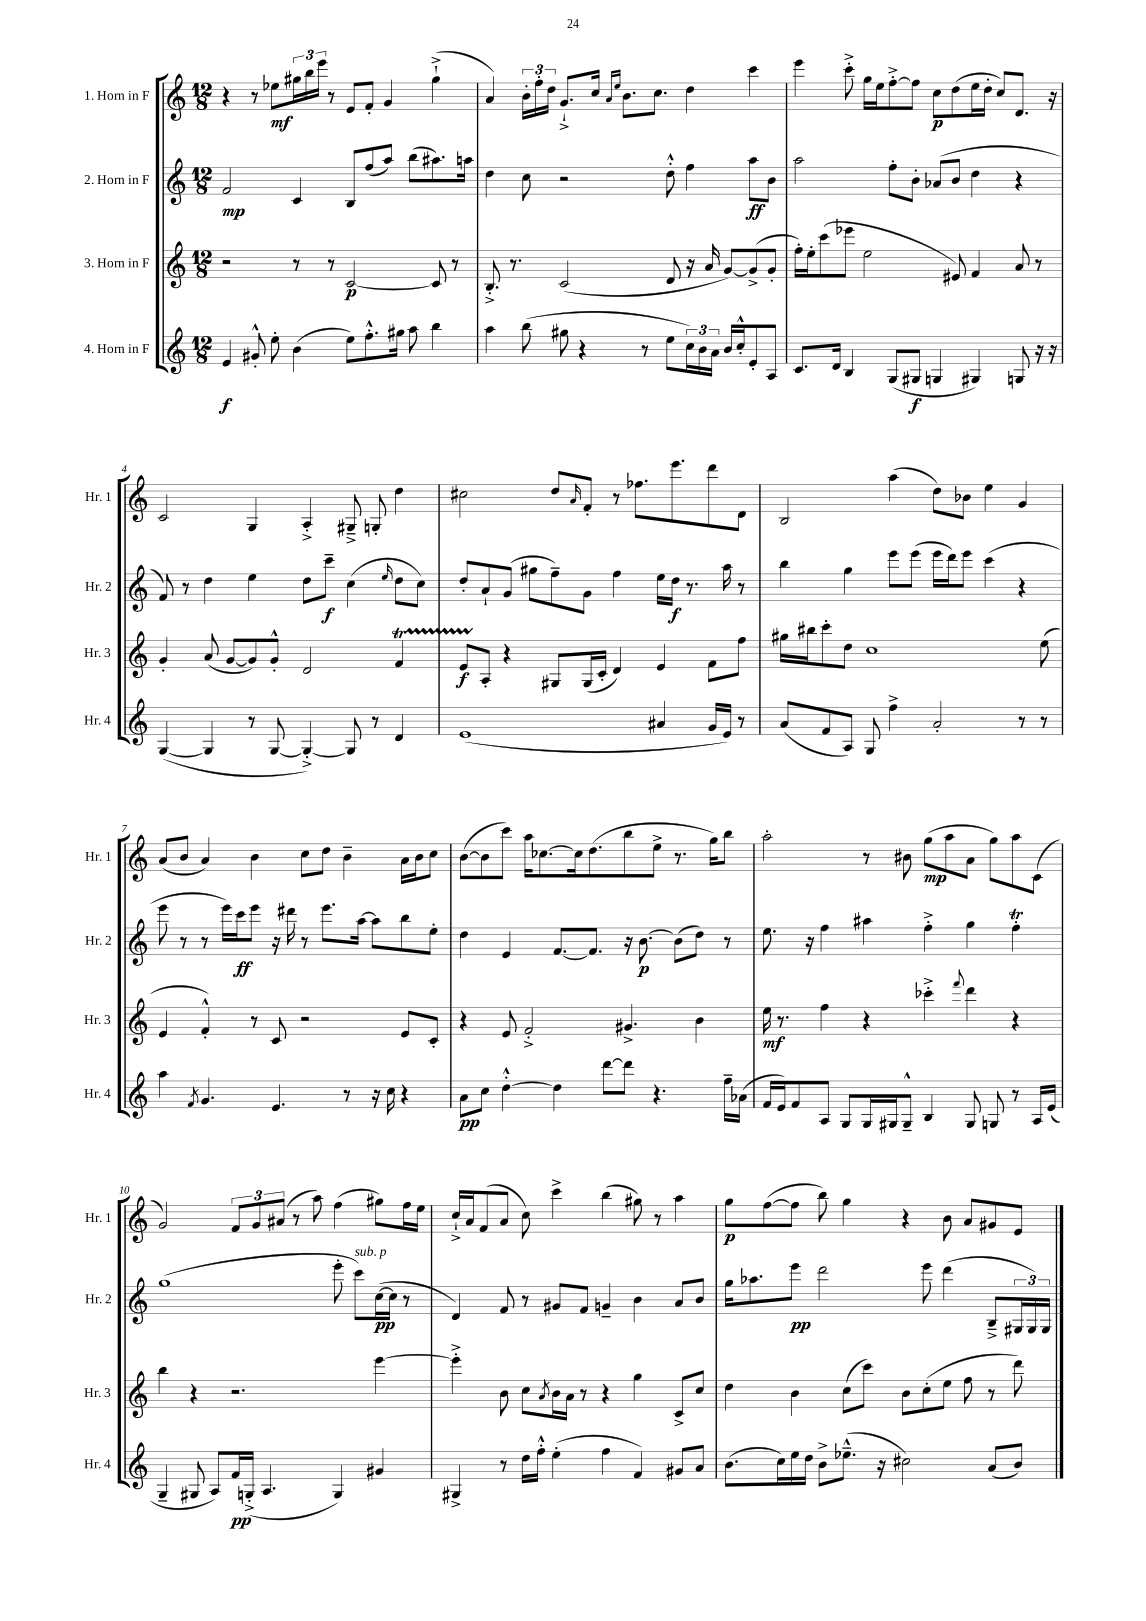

**kern	**kern	**kern	**kern
*staff4	*staff3	*staff2	*staff1
*clefG2	*clefG2	*clefG2	*clefG2
*k[]	*k[]	*k[]	*k[]
*M12/8	*M12/8	*M12/8	*M12/8
4e	2r	2f	4r
8g#'^^	.	.	8r
8ee'	.	.	8ee-
(4b	8r	4c	24gg#
.	.	.	24bb
.	.	.	24eee
.	8r	.	8r
8ee)	[2c	8B	8e
8.ff'^^	.	(8ff	8f'
.	.	8aa)	4g
16gg#	.	.	.
8aa	.	(8bb	.
4bb	8c]	8.aa#)	(4gg#`^
.	8r	.	.
.	.	16aa	.
=	=	=	=
4aa	8.B'^	4dd	4a)
.	8.r	.	.
(8bb	.	8cc	24b'
.	.	.	24ff'
.	.	.	24dd
8gg#	(2c	2r	8.g`^
4r	.	.	.
.	.	.	16cc
.	.	.	16qqa
.	.	.	16qqee
.	.	.	8.b
8r	.	.	.
.	.	.	8.cc
8ee	8d	8dd'^^	.
24cc)	16r	4ff	4dd
24b	.	.	.
.	16a	.	.
24a	.	.	.
16b	[8g)	.	.
16cc'^^	.	.	.
8e'	(8g^]	8aa	4ccc
8A	8g'	8b	.
=	=	=	=
8.c	16ff')	2aa	4eee
.	16ee'	.	.
.	(8ccc	.	.
16d	.	.	.
4B	8eee-	.	8ccc'^
.	2ee	.	16gg
.	.	.	16ee
(8G	.	8ff'	[8ff'^
8G#	.	8b'	8ff]
4G	.	(8a-	8cc
.	8e#)	8b	(8dd
4G#)	4f	4dd	16ee
.	.	.	16dd'
.	.	.	8cc)
8G	8a	4r	8.d
16r	8r	.	.
16r	.	.	16r
=	=	=	=
([4G	4g'	8f)	2c
.	.	8r	.
4G]	(8a	4dd	.
.	[8g	.	.
8r	8g])	4ee	4G
[8G	8g'^^	.	.
4G'^_)	2d	8dd	4A'^
.	.	8ccc~	.
8G]	.	(4cc	8G#~^
8r	.	.	8G'
.	.	16qqee	.
4d	4f	8dd	4dd
.	.	8cc)	.
=	=	=	=
(1e	8e	8dd'	2cc#
.	8A'	8a`	.
.	4r	(8g	.
.	.	8gg#	.
.	8G#	8ff~)	8dd
.	.	.	16qqa
.	(16G#	8g	8f'
.	16c'	.	.
.	4d)	4ff	8r
.	.	.	8.ff-
4a#	4e	16ee	.
.	.	16dd	8.eee
.	.	8.r	.
16g	8f	.	8ddd
16e)	.	16aa	.
8r	8ff	8r	8d
=	=	=	=
(8a	16gg#	4bb	2B
.	16bb#	.	.
8f	8ccc'	.	.
8A)	8dd	4gg	.
8G	1cc	.	.
4ff^	.	8eee	(4aa
.	.	(8eee	.
2a'	.	16eee	8dd)
.	.	16ddd)	.
.	.	8eee	8b-
.	.	(4ccc	4ee
8r	.	4r	4g
8r	(8ee	.	.
=	=	=	=
4aa	4e	8eee	(8a
.	.	8r	8b
8qf	.	.	.
4.g	4f'^^)	8r	4a)
.	.	16eee)	.
.	.	16ccc	.
.	8r	8eee	4b
4.e	8c	16r	.
.	.	16ddd#	.
.	2r	8r	8cc
.	.	8.eee	8dd
8r	.	.	4b~
.	.	[16aa	.
16r	.	8aa]	.
16cc	.	.	.
4r	8e	8bb	16a
.	.	.	16b
.	8c'	8ee'	8cc
=	=	=	=
8a	4r	4dd	([8b
8cc	.	.	8b]
[4dd'^^	8e	4e	8ccc)
.	2f'^	.	16aa
.	.	.	[8.cc-
4dd]	.	[8.f	.
.	.	.	16cc-]
.	.	8.f]	(8.dd
[8ddd	.	.	.
8ddd]	4.g#^	16r	8bb
.	.	[8.b	.
4.r	.	.	8ee^
.	.	(8b]	8.r
.	4b	8dd)	.
.	.	.	16gg)
16ff~	.	8r	8bb
(16a-	.	.	.
=	=	=	=
16f	16ee	8.ee	2aa'
16e)	8.r	.	.
8f	.	.	.
.	.	16r	.
8A	4ff	4ff	.
8G	.	.	.
16G	4r	4aa#	8r
16G#	.	.	.
8G#~^^	.	.	8b#
4B	4ccc-'^	4ff'^	(8gg
.	.	.	8aa
.	8qqfff	.	.
8G#	4ddd	4gg	8a
8G	.	.	8gg)
8r	4r	4ff'	8aa
16A	.	.	(8c
(16e	.	.	.
=	=	=	=
4G~	4bb	(1gg	2g)
8G#	4r	.	.
8A)	.	.	.
16f	2.r	.	12f
(16G'^	.	.	.
.	.	.	12g
4.A	.	.	.
.	.	.	(12a#
.	.	.	8r
.	.	.	8aa)
4G)	.	8eee'	(4ff
.	.	8ccc)	.
4g#	[4eee	([16cc	8gg#)
.	.	16cc]	.
.	.	8r	16ff
.	.	.	16ee
=	=	=	=
4G#^	4eee'^]	4d)	16cc`^
.	.	.	16a
.	.	.	(8f
8r	8b	8f	8a
16dd	8cc	8r	8cc)
16ff'^^	.	.	.
.	8qa	.	.
(4ee'	16b	8g#	4ccc^
.	16a	.	.
.	8r	8f	.
4ff	4r	4g~	(4bb
4f)	4gg	4b	8gg#)
.	.	.	8r
8g#	8c^	8a	4aa
8a	8cc	8b	.
=	=	=	=
(8.b	4dd	16gg	8gg
.	.	8.aa-	.
.	.	.	([8ff
16cc)	.	.	.
16ee	4b	8eee	8ff]
16dd	.	.	.
8b^	.	2ddd	8bb)
(8.ee-~^^	(8cc	.	4gg
.	8ccc)	.	.
16r	.	.	.
2cc#)	8b	.	4r
.	(8cc'	8eee	.
.	8ee	(4ddd	8b
.	8ff	.	8a
(8a	8r	8B~^	8g#
8b)	8ddd)	24G#	8e
.	.	24G#)	.
.	.	24G#	.
==	==	==	==
*-	*-	*-	*-
